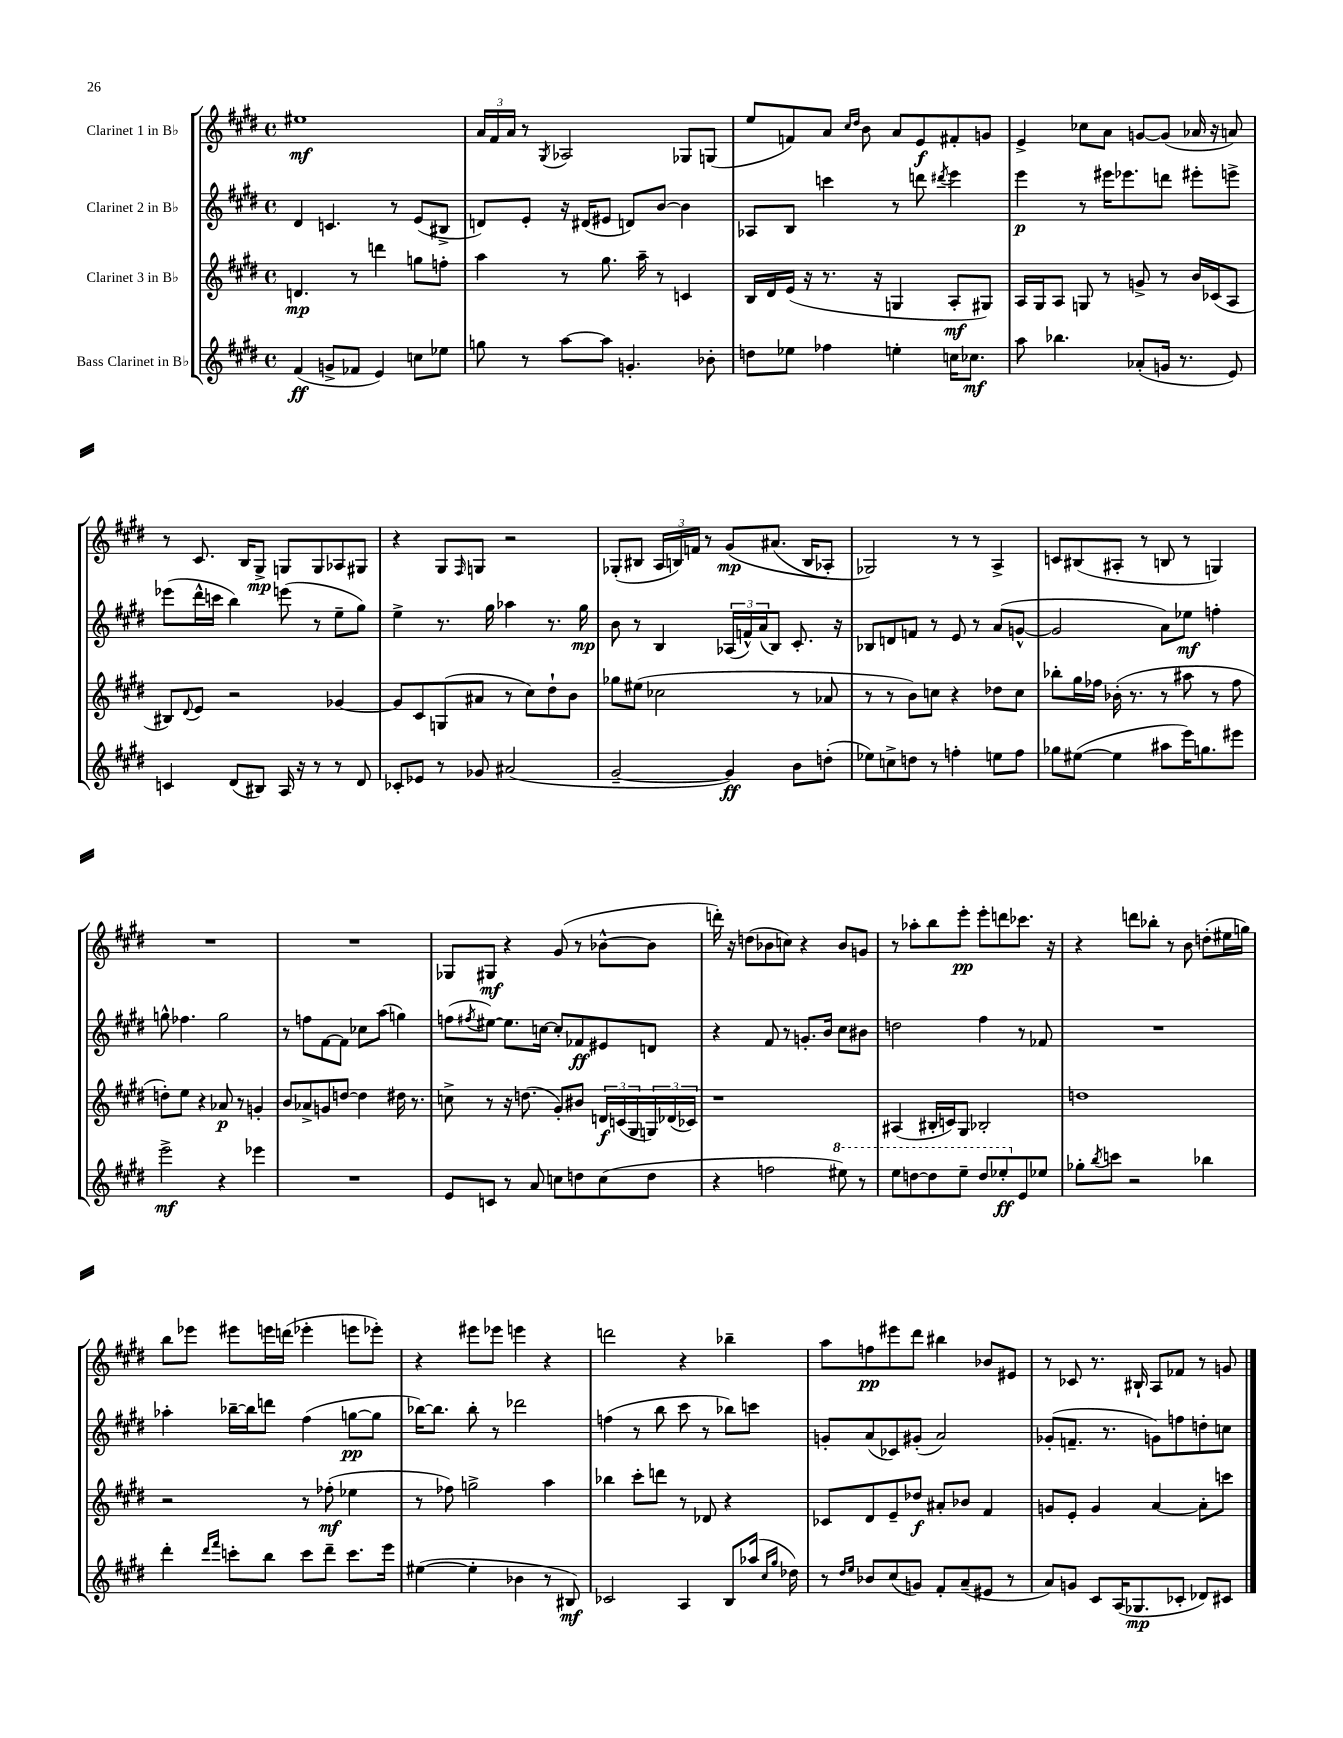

**kern	**kern	**kern	**kern
*staff4	*staff3	*staff2	*staff1
*clefG2	*clefG2	*clefG2	*clefG2
*k[f#c#g#d#]	*k[f#c#g#d#]	*k[f#c#g#d#]	*k[f#c#g#d#]
*M4/4	*M4/4	*M4/4	*M4/4
*met(c)	*met(c)	*met(c)	*met(c)
(4f#	4.d	4d#	1ee#
8g^	.	4.c	.
8f-	8r	.	.
4e)	4ddd	.	.
.	.	8r	.
8cc	8gg	(8e	.
8ee-	8ff'	8B#^	.
=	=	=	=
8gg	4aa	8d)	24a
.	.	.	24f#
.	.	.	24a
8r	.	8e'	8r
.	.	.	8qG#
[8aa	8r	16r	2A-
.	.	(16d#	.
8aa]	8.gg#	8e#	.
4.g'	.	8d)	.
.	16aa~	.	.
.	8r	[8b	.
.	4c	4b]	8G-
8b-'	.	.	(8G
=	=	=	=
8dd	16B	8A-	8ee
.	16d#	.	.
8ee-	(16e	8B	8f)
.	16r	.	.
4ff-	8.r	4ccc	8a
.	.	.	16qqcc#
.	.	.	16qqdd#
.	.	.	8b
.	16r	.	.
4ee'	4G	8r	8a
.	.	8ddd	8e
.	.	8qddd#	.
16cc	8A'	4eee	8f#'
8.cc-	.	.	.
.	8G#)	.	8g
=	=	=	=
8aa	16A	4eee	4e^
.	16G#	.	.
4.bb-	8A	.	.
.	8G	8r	8cc-
.	8r	16eee#	8a
.	.	8.eee-	.
(8a-'	8g^	.	[8g
16g	8r	8ddd	(8g]
8.r	.	.	.
.	16b	8eee#'	16a-
.	(16c-	.	16r
8e)	8A	8eee^	8a)
=	=	=	=
4c	8B#)	(8eee-	8r
.	8qqd#	.	.
.	8e	16ddd#^^	8.c#
.	.	16ccc	.
(8d#	2r	4bb)	.
.	.	.	16B
8B#)	.	.	8G#^
16A	.	(8eee	8G
16r	.	.	.
8r	.	8r	8G
8r	[4g-	8ee~	8A-
8d#	.	8gg#)	8G#
=	=	=	=
8c-'	8g-]	4ee^	4r
8e-	8c#	.	.
8r	(8G	8.r	8G#
.	.	.	16qqF#
8g-	8a#	.	8G
.	.	16gg#	.
(2a#	8r	4aa-	2r
.	8cc#)	.	.
.	8dd#`	8.r	.
.	8b	.	.
.	.	16gg#	.
=	=	=	=
[2g#~	8gg-	8b	(8G-'
.	(8ee#	8r	8B#
.	2cc-	4B	24A
.	.	.	24B)
.	.	.	24f
.	.	.	8r
4g#])	.	(24A-	&(8g#
.	.	24f^^)	.
.	.	(24a	.
.	.	8B)	(8.a#
8b	8r	8.c#'	.
.	.	.	16B
(8dd'	8a-	.	8A-')
.	.	16r	.
=	=	=	=
8ee-)	8r	8B-	2G-&)
8cc^	8r	8d	.
8dd	8b)	8f	.
8r	8cc	8r	.
4ff'	4r	8e	8r
.	.	8r	8r
8ee	8dd-	(8a	4A^
8ff	8cc	[8g^^	.
=	=	=	=
8gg-	8bb-'	2g]	8c
([8ee#	16gg#	.	(8B#
.	16ff-	.	.
4ee#]	(16b-'	.	8A#'
.	8.r	.	.
.	.	.	8r
8aa#	8r	8a)	8B
16eee)	8aa#	8ee-	8r
8.gg	.	.	.
.	8r	4ff'	4G)
8eee#	8ff-	.	.
=	=	=	=
2eee^	8dd')	8gg^^	1r
.	8ee	4.ff-	.
.	4r	.	.
4r	8a-	2gg	.
.	8r	.	.
4eee-	4g'	.	.
=	=	=	=
1r	8b	8r	1r
.	8a-^	8ff	.
.	8g	[8f#	.
.	[8dd	8f#]	.
.	4dd]	8cc-	.
.	.	(8aa	.
.	16dd#	4gg)	.
.	8.r	.	.
=	=	=	=
8e	8cc^	(8ff	8G-
.	.	8qff#	.
8c	8r	[8ee#)	8G#
8r	16r	8.ee#]	4r
.	(8.dd	.	.
8a	.	.	.
.	.	[16cc	.
8cc	8g#')	8cc']	(8g#
8dd	8b#	8f-	8r
(8cc	24d	8e#	[8b-^^
.	(24c	.	.
.	24G#	.	.
8dd	24G)	8d	8b-]
.	(24d-	.	.
.	24c-)	.	.
=	=	=	=
4r	1r	4r	16ddd')
.	.	.	16r
.	.	.	(8dd
2ff	.	8f#	8b-
.	.	8r	8cc)
.	.	8.g'	4r
.	.	16b	.
8eee#)	.	8cc#	8b-
8r	.	8b#	8g
=	=	=	=
8eee	(4A#	2dd	8r
[8ddd	.	.	8aa-'
8ddd]	16B#'	.	8bb
.	16c)	.	.
8eee~	8G#	.	8eee'
8ddd	2B-'	4ff#	8eee'
8eee-'	.	.	8ddd
8e	.	8r	8.ccc-
8ee-	.	8f-	.
.	.	.	16r
=	=	=	=
8gg-'	1dd	1r	4r
8qbb	.	.	.
8ccc	.	.	.
2r	.	.	8ddd
.	.	.	8bb-'
.	.	.	8r
.	.	.	8b
4bb-	.	.	(8dd'
.	.	.	16ee#
.	.	.	16gg)
=	=	=	=
4ddd#'	2r	4aa-'	8bb
.	.	.	8eee-
16qqddd#	.	.	.
16qqfff#	.	.	.
8ccc'	.	[16bb-~	8eee#
.	.	16bb-]	.
8bb	.	8ddd	16eee
.	.	.	(16ddd
8ccc	8r	(4ff#	4eee-'
8ddd#~	(8ff-'	.	.
8.ccc	4ee-	[8gg	8eee
.	.	8gg]	8eee-')
16eee	.	.	.
=	=	=	=
([4ee#	8r	[16bb-)	4r
.	.	8.bb-]	.
.	8ff-)	.	.
4ee#']	2gg^	8bb-'	8eee#
.	.	8r	8eee-
4b-	.	2ddd-	4eee
8r	4aa	.	4r
8B#)	.	.	.
=	=	=	=
2c-	4bb-	(4ff	2ddd
.	8ccc#'	8r	.
.	8ddd	8bb	.
4A	8r	8ccc#	4r
.	8d-	8r	.
8B	4r	8bb-)	4bb-~
(16aa-	.	8ccc	.
16qqcc#	.	.	.
16qqgg#	.	.	.
16dd-)	.	.	.
=	=	=	=
8r	8c-	8g'	8aa
16qqdd#	.	.	.
16qqee	.	.	.
8b-	8d#	(8a	8ff
(8cc#	8e~	8c-)	8eee#
8g)	8dd-	(8g#'	8ddd#
8f#'	8a#'	2a)	4bb#
(8a~	8b-	.	.
8e#	4f#	.	8b-
8r	.	.	8e#
=	=	=	=
8a)	8g	(8g-'	8r
8g	8e'	8.f~	8c-
8c#	4g	.	8.r
.	.	8.r	.
(16A	.	.	.
8.G-	.	.	16B#`
.	[4a	8g)	8A
8c-'	.	8ff	8f-
8d-)	8a']	8dd'	8r
8c#	8ccc	8cc	8g
==	==	==	==
*-	*-	*-	*-
